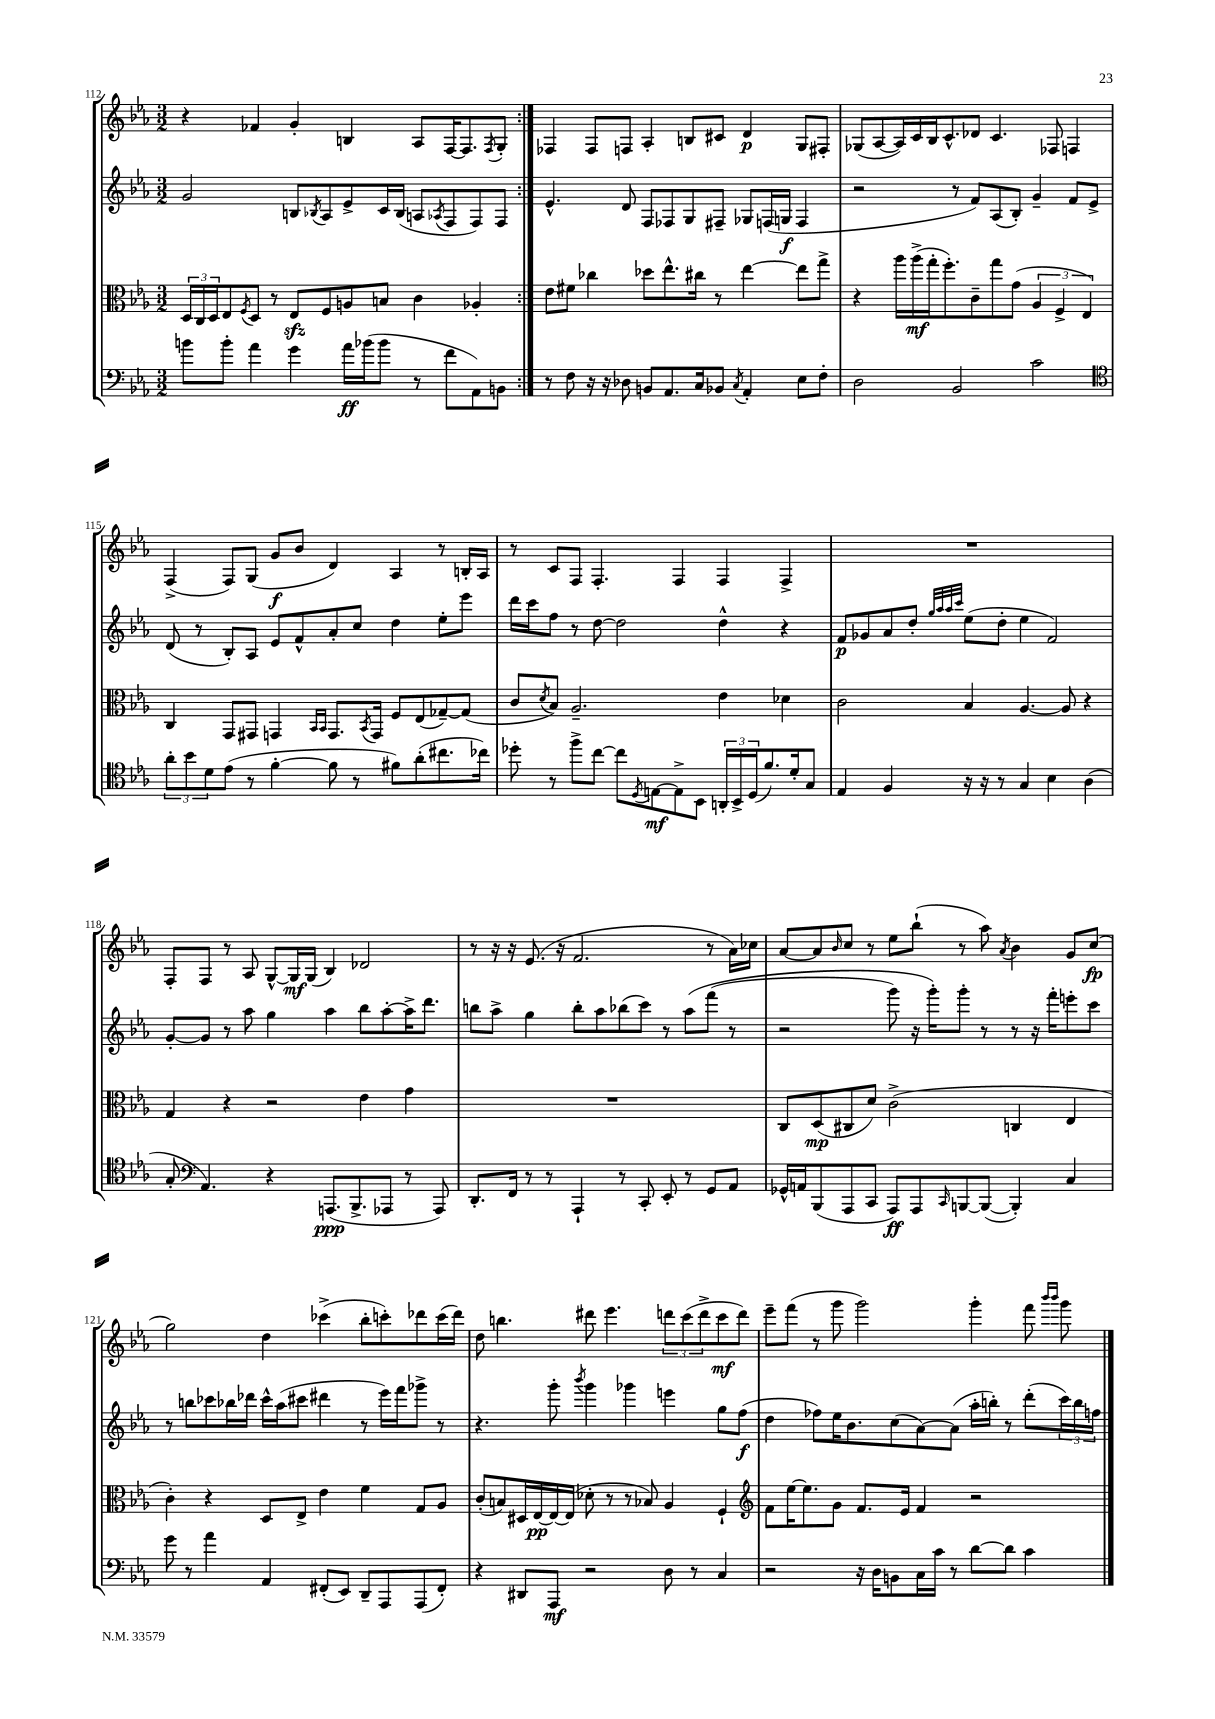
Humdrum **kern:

**kern	**kern	**kern	**kern
*staff4	*staff3	*staff2	*staff1
*clefF4	*clefC3	*clefG2	*clefG2
*k[b-e-a-]	*k[b-e-a-]	*k[b-e-a-]	*k[b-e-a-]
*M3/2	*M3/2	*M3/2	*M3/2
8b\L	24D/LL	2g/	4r
.	24C/	.	.
.	24D/J	.	.
8b'\J	8E-/	.	.
.	8qF/	.	.
4a-\	8D/J	.	4f-/
.	8r	.	.
4g\	8E-/L	8B/L	4g'/
.	.	8qB-/	.
.	8F/	8A-/	.
16a-\LL	8A/	8e-^/	4B/
(16b-\J	.	.	.
8b-\J	8B/J	16c/L	.
.	.	(16B-/JJ	.
8r	4c\	8A/L	8A-/L
.	.	8qA-/	.
8f\L	.	8F/	[16F/K
.	.	.	8.F/]
8AA-\)	4A-'/	8F/)	.
.	.	.	8qF/
8BB\J	.	8F/J	8G'/J
=:|!	=:|!	=:|!	=:|!
8r	8e-\L	4.e-^^/	4F-/
8F\	8f#\J	.	.
16r	4cc-\	.	8F-/L
16r	.	.	.
8D-\	.	8d/	8F/J
8BB/L	8dd-\L	8F/L	4A-'/
8.AA-/	8.ee-^^\	8F-/	.
.	.	8G/	8B/L
16C/k	16cc#\Jk	.	.
8BB-/J	8r	8F#~/J	8c#/J
8qC/	.	.	.
4AA-'/	[4ee-\	8G-/L	4d/
.	.	(16F/L	.
.	.	16G/JJ	.
8E-\L	8ee-\]L	4F/	8G/L
8F'\J	8gg^\J	.	8F#'/J
=	=	=	=
2D\	4r	2r	(8G-/L
.	.	.	[8A-/
.	16aa-\LL	.	16A-/]L)
.	(16aa-^\	.	16c/
.	16gg'\J	.	16B-/J
.	8.ff'\)	.	8.c^^/
2BB-/	.	8r	.
.	8c~\	8f/L)	8d-/J
.	8gg\	(8A-/	4.c/
.	(8g\J	8B-'/J)	.
2c\	6A-/	4g~/	.
.	.	.	8F-/
.	6F^/	.	.
.	.	8f/L	4F/
.	6E-/)	.	.
.	.	8e-^/J	.
=	=	=	=
*clefC4	*	*	*
12a-'\L	4C/	(8d/	(4F^/
12b-\	.	.	.
.	.	8r	.
12d\	.	.	.
(8e-\J	8GG/L	8B-'/L)	8F/L)
8r	8GG#/J	8A-/J	(8G/J
[4f'\	4GG/	8e-/L	8g/L
.	.	8f^^/	8b-/J
.	16qqBB-/LL	.	.
.	16qqBB-/JJ	.	.
8f\]	8.GG/L	8a-'/	4d/)
8r	.	8cc/J	.
.	8qBB-/	.	.
.	16GG/Jk	.	.
8f#\L)	8F/L	4dd\	4A-/
(8a-'\	(8E-/	.	.
8.cc#\	[8G-~/)	8ee-'\L	8r
.	(8G-/]J	8eee-\J	16B'/LL
16cc-\Jk)	.	.	16A-/JJ
=	=	=	=
8dd-'\	8c/L	16ddd\LL	8r
.	.	16ccc\J	.
.	8qd/	.	.
8r	8B-/J)	8ff\J	8c/L
8ff^\L	2.A-~/	8r	8F/J
[8cc\J	.	[8dd\	4.F'/
8cc\]L	.	2dd\]	.
8qD/	.	.	.
[8E\	.	.	.
8E^\]	.	.	4F/
8BB-\J	.	.	.
24AA'/LL	4e-\	4dd^^\	4F/
24BB-^/	.	.	.
(24D/J	.	.	.
8.f/)	.	.	.
.	4d-\	4r	4F^/
16d'/k	.	.	.
8G/J	.	.	.
=	=	=	=
4E-/	2c\	8f/L	1.r
.	.	8g-/	.
4F/	.	8a-/	.
.	.	8dd'/J	.
.	.	32qqgg/LLL	.
.	.	32qqaa-/	.
.	.	32qqaa-/	.
.	.	32qqccc/JJJ	.
16r	4B-/	(8ee-\L	.
16r	.	.	.
8r	.	8dd'\J	.
4G/	[4.A-/	4ee-\	.
4B-\	.	2f/)	.
.	8A-/]	.	.
(4A-\	4r	.	.
=	=	=	=
8G'/	4G/	[8g'/L	8F'/L
*clefF4	*	*	*
4.AA-/)	.	8g/]J	8F/J
.	4r	8r	8r
.	.	8aa-\	8A-/
4r	2r	4gg\	[8G^^/L
.	.	.	16G/]L
.	.	.	(16G/JJ
(8.AAA/L	.	4aa-\	4B-/)
8.BBB-^/	.	.	.
.	4e-\	8bb-\L	2d-/
8AAA-/J	.	[8aa-'\	.
8r	4g\	16aa-^\]K	.
.	.	8.ddd\J	.
8AAA-/)	.	.	.
=	=	=	=
8.DD'/L	1.r	8bb\L	8r
.	.	8aa-^\J	16r
16FF/Jk	.	.	16r
8r	.	4gg\	(8.e-/
8r	.	.	.
.	.	.	16r
4AAA-`/	.	8bb'\L	2.f/
.	.	8aa-\	.
8r	.	(8bb-\	.
8CC'/	.	8ccc\J)	.
8EE-'/	.	8r	.
8r	.	&(8aa-\L	.
8GG/L	.	(8fff\J	8r
8AA-/J	.	8r	16a-\LL)
.	.	.	16cc-\JJ
=	=	=	=
16GG-^^/LL	8C/L	2r	[8a-/L
16AA/J	.	.	.
(8BBB-/	(8D/	.	8a-/]
.	.	.	16qqb-/
8AAA-/	8C#/	.	8cc/J
8CC/J	8d/J)	.	8r
8AAA-/L)	(2c^\	8ggg\)	8ee-\L
8AAA-/	.	16r	(8bb-`\J
.	.	16ggg'\LK&)	.
16qqCC/	.	.	.
[8BBB/	.	8ggg'\J	8r
(8BBB/_J	.	8r	8aa-\)
.	.	.	8qa-/
4BBB'/])	4C/	8r	4b-\
.	.	16r	.
.	.	16fff'\LK	.
4C/	4E-/	8eee'\	8g/L
.	.	8ccc\J	(8cc/J
=	=	=	=
8g\	4c'\)	8r	2gg\)
8r	.	8bb\L	.
4a-\	4r	8ccc-\	.
.	.	16bb-\L	.
.	.	16ddd-\JJ	.
4AA-/	8D/L	16ccc-^^\LL	4dd\
.	.	(16aa-\J	.
.	8E-^/J	8ccc#\J	.
(8FF#'/L	4e-\	4ddd#\	(4ccc-^\
8EE-/J)	.	.	.
8DD~/L	4f\	8r	8bb-'\L
8AAA-/	.	16eee-\LL)	8ccc'\)
.	.	16fff\J	.
(8AAA-/	8G/L	8ggg-^\J	8ddd-\
8FF#'/J)	8A-/J	8r	(16ccc\L
.	.	.	16ddd-\JJ)
=	=	=	=
4r	(8c'/L	4.r	8dd\
.	8B/)	.	4.bb\
8DD#/L	16D#/L	.	.
.	[16E-/	.	.
8AAA-/J	16E-/_	8ggg'\	.
.	(16E-/]JJ	.	.
.	.	8qbbb-/	.
2r	8d-'\	4ggg\	8ddd#\
.	8r	.	4.eee-\
.	8r	4ggg-\	.
.	8B-/)	.	.
8D\	4A-/	4eee\	12ddd\L
.	.	.	(12ccc\
8r	.	.	.
.	.	.	12ddd^\
4C/	4F`/	8gg\L	8ccc\
.	.	(8ff\J	8ddd\J)
=	=	=	=
*	*clefG2	*	*
2r	8f\L	4dd\	8eee-~\L
.	[16ee-\K	.	(8fff\J
.	8.ee-\]	.	.
.	.	8ff-\L)	8r
.	8g\J	16ee-\K	8ggg\
.	.	8.b-\	.
16r	8.f/L	.	2ggg\)
16D\LK	.	.	.
8BB\	.	(8cc\	.
.	16e-/Jk	.	.
16C\L	4f/	[8a-\)	.
16c\JJ	.	.	.
8r	.	(8a-\]J	.
[8d\L	2r	16aa-'\LL	4ggg'\
.	.	16bb'\JJ)	.
8d\]J	.	8r	.
4c\	.	(8ddd'\L	8fff\
.	.	.	16qqbbb-/LL
.	.	.	16qqbbb-/JJ
.	.	24ccc\L)	8ggg\
.	.	24bb\	.
.	.	24ff\JJ	.
==	==	==	==
*-	*-	*-	*-
